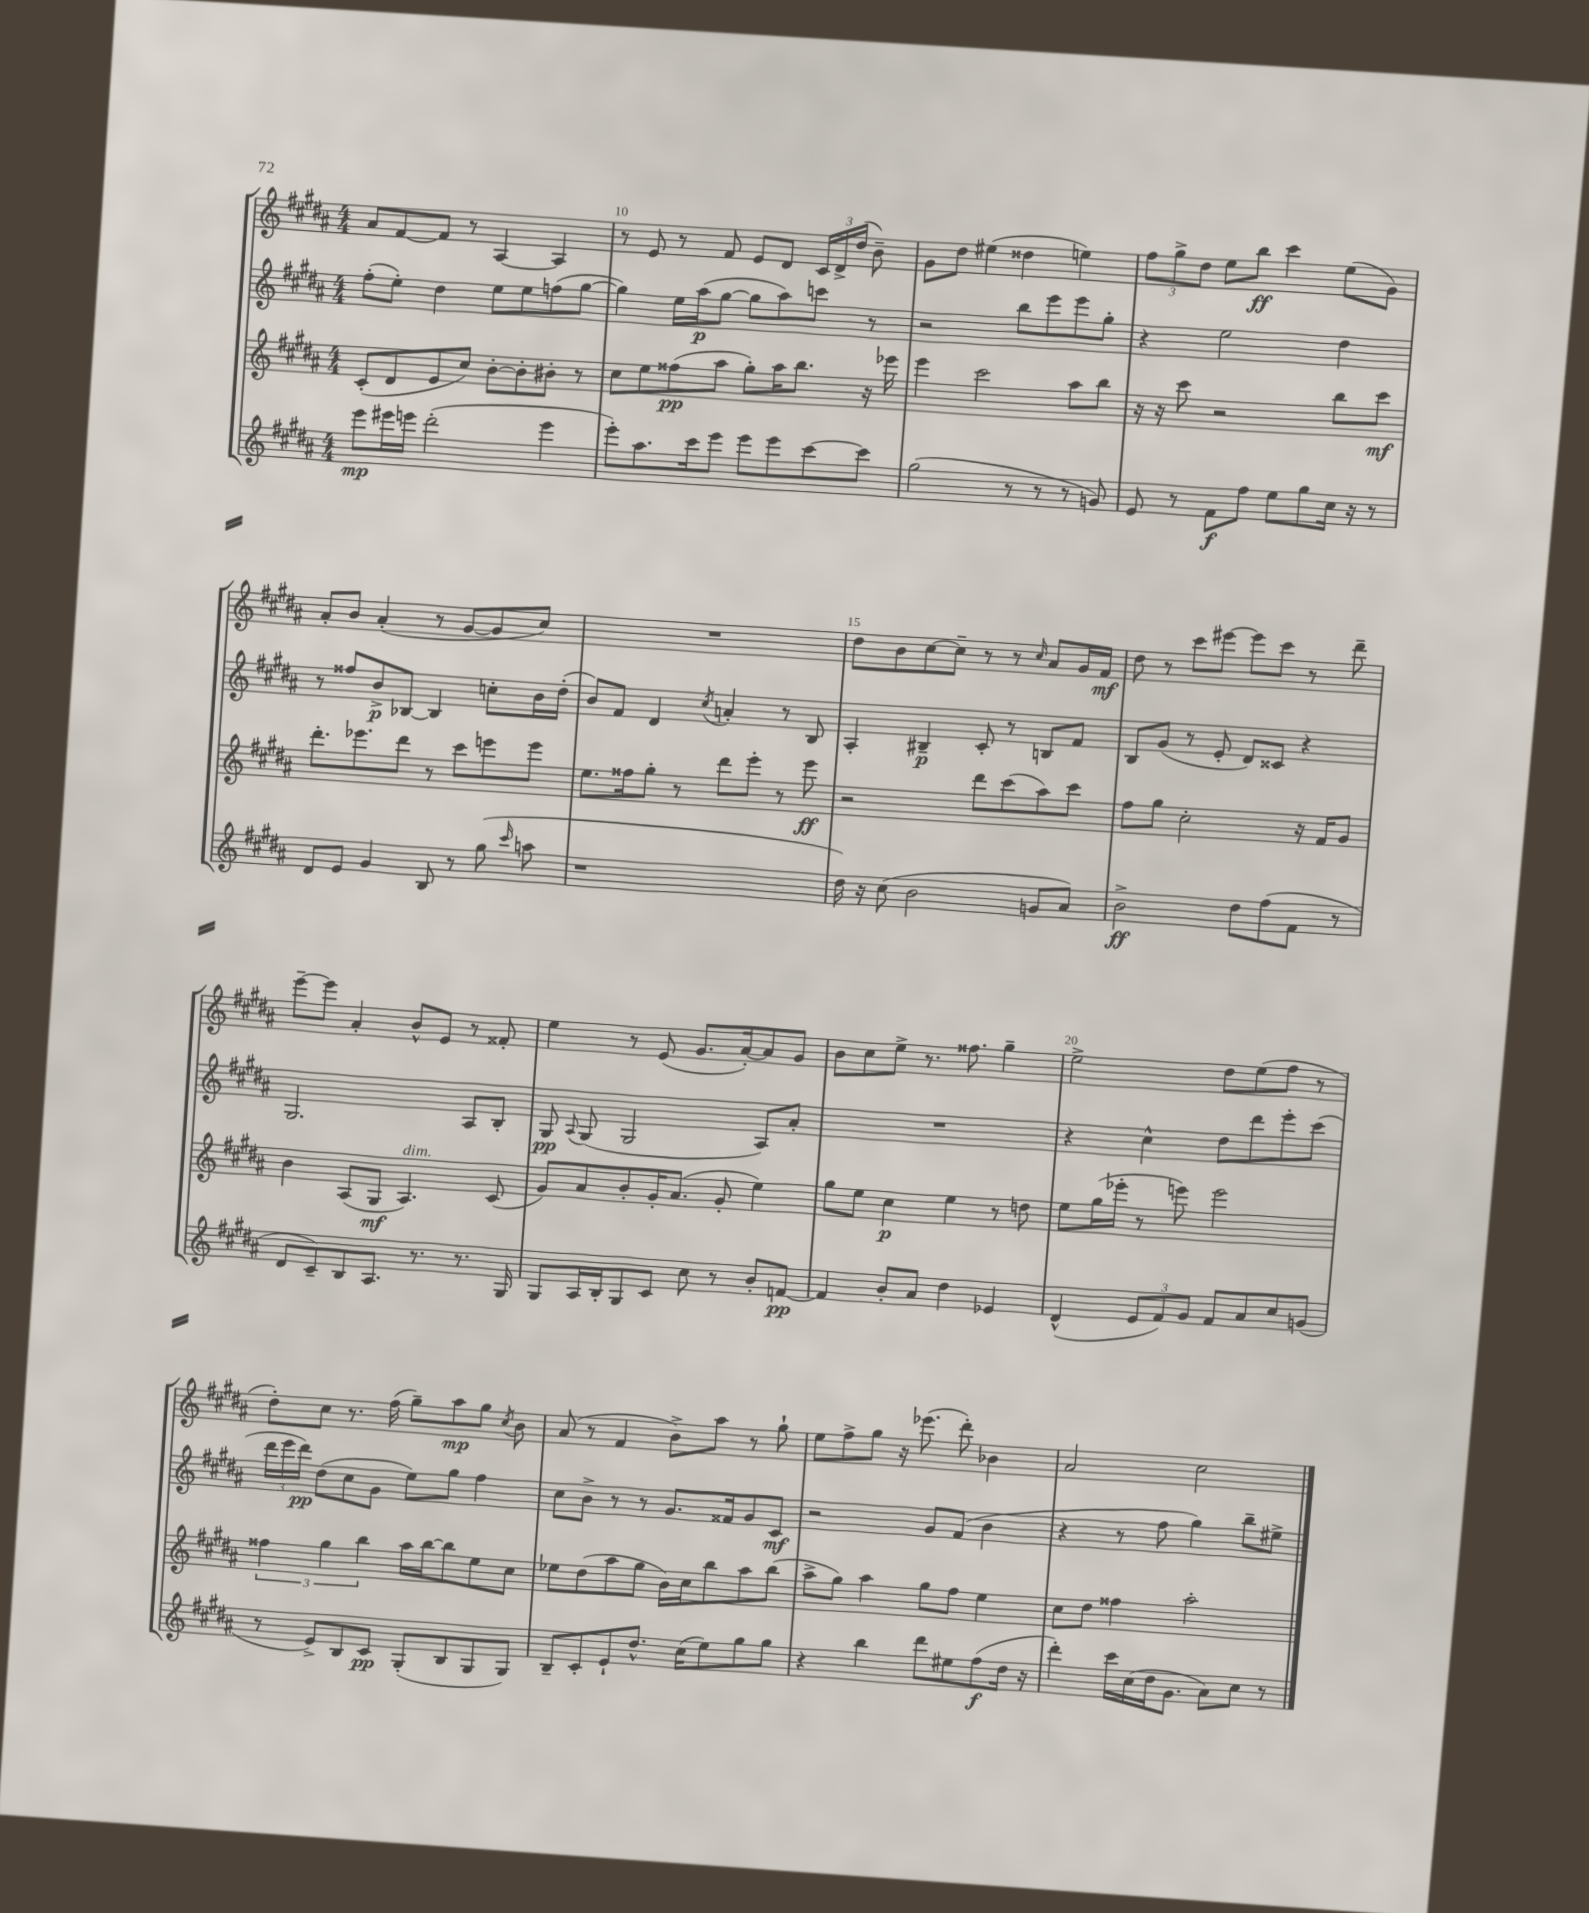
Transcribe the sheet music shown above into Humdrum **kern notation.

**kern	**kern	**kern	**kern
*staff4	*staff3	*staff2	*staff1
*clefG2	*clefG2	*clefG2	*clefG2
*k[f#c#g#d#a#]	*k[f#c#g#d#a#]	*k[f#c#g#d#a#]	*k[f#c#g#d#a#]
*M4/4	*M4/4	*M4/4	*M4/4
8eee\L	(8c#'/L	(8ff#'\L	8a#/L
16eee#\L	8d#/	8ee'\J)	[8f#/
16eee\JJ	.	.	.
(2ddd#'\	8e/	4dd#\	8f#/]J
.	8cc#/J)	.	8r
.	[8b'\L	8ee\L	[4A#/
.	8b'\]	8ee\	.
4eee\	8b#'\J	(8ff\	4A#/]
.	8r	[8gg#\J	.
=	=	=	=
8eee'\L)	8cc#\L	4gg#\])	8r
8.aa#\	8ee\	.	8e/
.	(8ff##\	16ee\LL	8r
16ccc#\k	.	(16aa#\J	.
8eee\J	8aa#\J	[8gg#\J	8f#/
8eee\L	8gg#'\L)	8gg#\]L	8e/L
8eee\	16aa#\K	8aa#\)	8d#/J
.	8.bb\J	.	.
[8ccc#\	.	8ccc\J	24c#/LL
.	.	.	24d#^/
.	.	.	(24dd#/JJ
8ccc#\]J	16r	8r	8b~\)
.	16eee-\	.	.
=	=	=	=
(2gg#\	4eee\	2r	8g#\L
.	.	.	8dd#\J
.	2ccc#\	.	(4ee#\
8r	.	8bb\L	4dd##\
8r	.	8eee\	.
8r	8aa#\L	8eee\	4ee\)
8g/)	8bb\J	8gg#'\J	.
=	=	=	=
8e/	16r	4r	12ff#\L
.	16r	.	.
.	.	.	12gg#^\
8r	8ccc#\	.	.
.	.	.	12dd#\J
8f#\L	2r	2ee\	8ee\L
8ff#\J	.	.	8bb\J
8ee\L	.	.	4ccc#\
8gg#\	.	.	.
16cc#\Jk	8bb\L	4dd#\	(8ee\L
16r	.	.	.
8r	8ccc#\J	.	8g#\J)
=	=	=	=
8d#/L	8.ddd#'\L	8r	8a#'/L
8e/J	.	8ff##/L	8b/J
.	8.eee-\	.	.
4g#/	.	8b^/	(4a#'/
.	8ddd#\J	[8B-/J	.
8B/	8r	4B-/]	8r
8r	8ccc#\L	.	[8g#/L
(8gg#\	8eee\	8cc'\L	8g#/]
16qqccc#/	.	.	.
8aa\	8eee\J	16b\L	8cc#/J)
.	.	(16dd#'\JJ	.
=	=	=	=
1r	8.ee\L	8b/L)	1r
.	.	8f#/J	.
.	16ff##\k	.	.
.	8gg#'\J	4d#/	.
.	8r	.	.
.	.	8qcc#/	.
.	8ddd#\L	4a'/	.
.	8eee'\J	.	.
.	8r	8r	.
.	8eee\	8B/	.
=	=	=	=
16dd#\)	2r	4A#'/	8dd#\L
16r	.	.	.
(8cc#\	.	.	8b\
2b\	.	4B#~/	[8cc#\
.	.	.	8cc#~\]J
.	8ddd#\L	8c#'/	8r
.	(8ccc#\	8r	8r
.	.	.	16qqcc#/
8g/L	8aa#\)	8B/L	8a#/L
8a#/J)	8ccc#\J	8f#/J	16g#/L
.	.	.	16f#/JJ
=	=	=	=
2b^\	8ff#\L	8B/L	8dd#\
.	8gg#\J	(8g#/J	8r
.	2cc#'\	8r	8ccc#\L
.	.	8e'/	[8eee#\J
8dd#\L	.	8d#/L)	8eee#\]L
(8ff#\	.	8c##/J	8ccc#\J
8f#\J	16r	4r	8r
.	16f#/LK	.	.
8r	8g#/J	.	8ddd#~\
=	=	=	=
8d#/L	4b\	2.G#/	[8eee~\L
8c#~/)	.	.	8eee\]J
8B/	(8A#/L	.	4a#'/
8.A#/J	8G#/J	.	.
.	4.A#/)	.	8b^^/L
8.r	.	.	.
.	.	.	8e/J
8.r	.	8A#/L	8r
.	(8c#/	8B'/J	8f##'/
16G#/	.	.	.
=	=	=	=
8G#/L	8g#/L)	8G#/	4ee\
.	.	8qqA#/	.
16A#/L	8a#/	(8G#/	.
16B'/J	.	.	.
8G#/	8b'/	2G#/	8r
8c#/J	16g#'/K	.	(8e/
.	(8.a#/J	.	.
8cc#\	.	.	8.g#/L
8r	8g#'/	.	.
.	.	.	[16a#'/k)
8b'/L	4ee\)	8A#/L)	8a#/]
[8f/J	.	8a#'/J	8g#/J
=	=	=	=
4f/]	8gg#\L	1r	8b\L
.	8ee\J	.	8cc#\
8b'/L	4cc#\	.	8ee^\J
8a#/J	.	.	8.r
4dd#\	4ee\	.	.
.	.	.	8.ff##\
4e-/	8r	.	4gg#~\
.	8dd\	.	.
=	=	=	=
(4d#^^/	8ee\L	4r	2ee^\
.	(16gg#\L	.	.
.	16eee-'\JJ	.	.
12e/L	8r	4cc#^^\	.
12f#/)	.	.	.
.	8eee\)	.	.
12g#/J	.	.	.
8f#/L	2eee\	8dd#\L	8dd#\L
8a#/	.	8ddd#\	(8ee\
8cc#/	.	8eee'\	8ff#\J
(8g/J	.	(8ccc#\J	8r
=	=	=	=
8r	6ff##\	24ddd#\LL	8dd#'\L)
.	.	24eee\	.
.	.	24ddd#\JJ)	.
8e^/L)	.	(8dd#\L	8cc#\J
.	6gg#\	.	.
8B/	.	8cc#\	8.r
.	6bb\	.	.
8c#/J	.	8g#\J	.
.	.	.	(16ff#\
(8G#'/L	16aa#\LL	8ee\L)	8gg#~\L)
.	[16bb\J	.	.
8B/	8bb\]	8gg#\J	8aa#\
8G#/	8ee\	4ff#\	8gg#\J
.	.	.	8qcc#/
8G#/J)	8cc#\J	.	8b\
=	=	=	=
8B~/L	8ee-\L	8cc#\L	(8a#/
8c#'/	(8dd#\	8b^\J	8r
8e`/	8aa#\	8r	4f#/
8.dd#^^/J	8gg#\J	8r	.
.	16b\LL)	8.g#/L	8b^\L)
(16cc#\LK	16cc#\J	.	.
8ee\)	8bb\	.	8aa#\J
.	.	16f##/k	.
8gg#\	8aa#\	8g#/	8r
8gg#\J	(8bb\J	8c#/J	8gg#`\
=	=	=	=
4r	8aa#^\L	2r	8ee\L
.	8gg#\J)	.	8ff#^\
4bb\	4aa#\	.	8gg#\J
.	.	.	16r
.	.	.	(8.eee-\
8ddd#\L	8gg#\L	8g#/L	.
8ee#\	8ff#\J	(8f#/J	8ddd#'\)
(8ff#\	4ee\	4b\	4b-\
16dd#\Jk	.	.	.
16r	.	.	.
=	=	=	=
4ddd#'\)	8cc#\L	4r	2a#/
.	8dd#\J	.	.
16ccc#\LL	4ff##\	8r	.
(16cc#\	.	.	.
16dd#\J	.	8ff#\	.
8.g#\J	.	.	.
.	2aa#'\	4gg#\)	2cc#\
8a#\L)	.	.	.
8cc#\J	.	8bb~\L	.
8r	.	8ee#^\J	.
==	==	==	==
*-	*-	*-	*-
